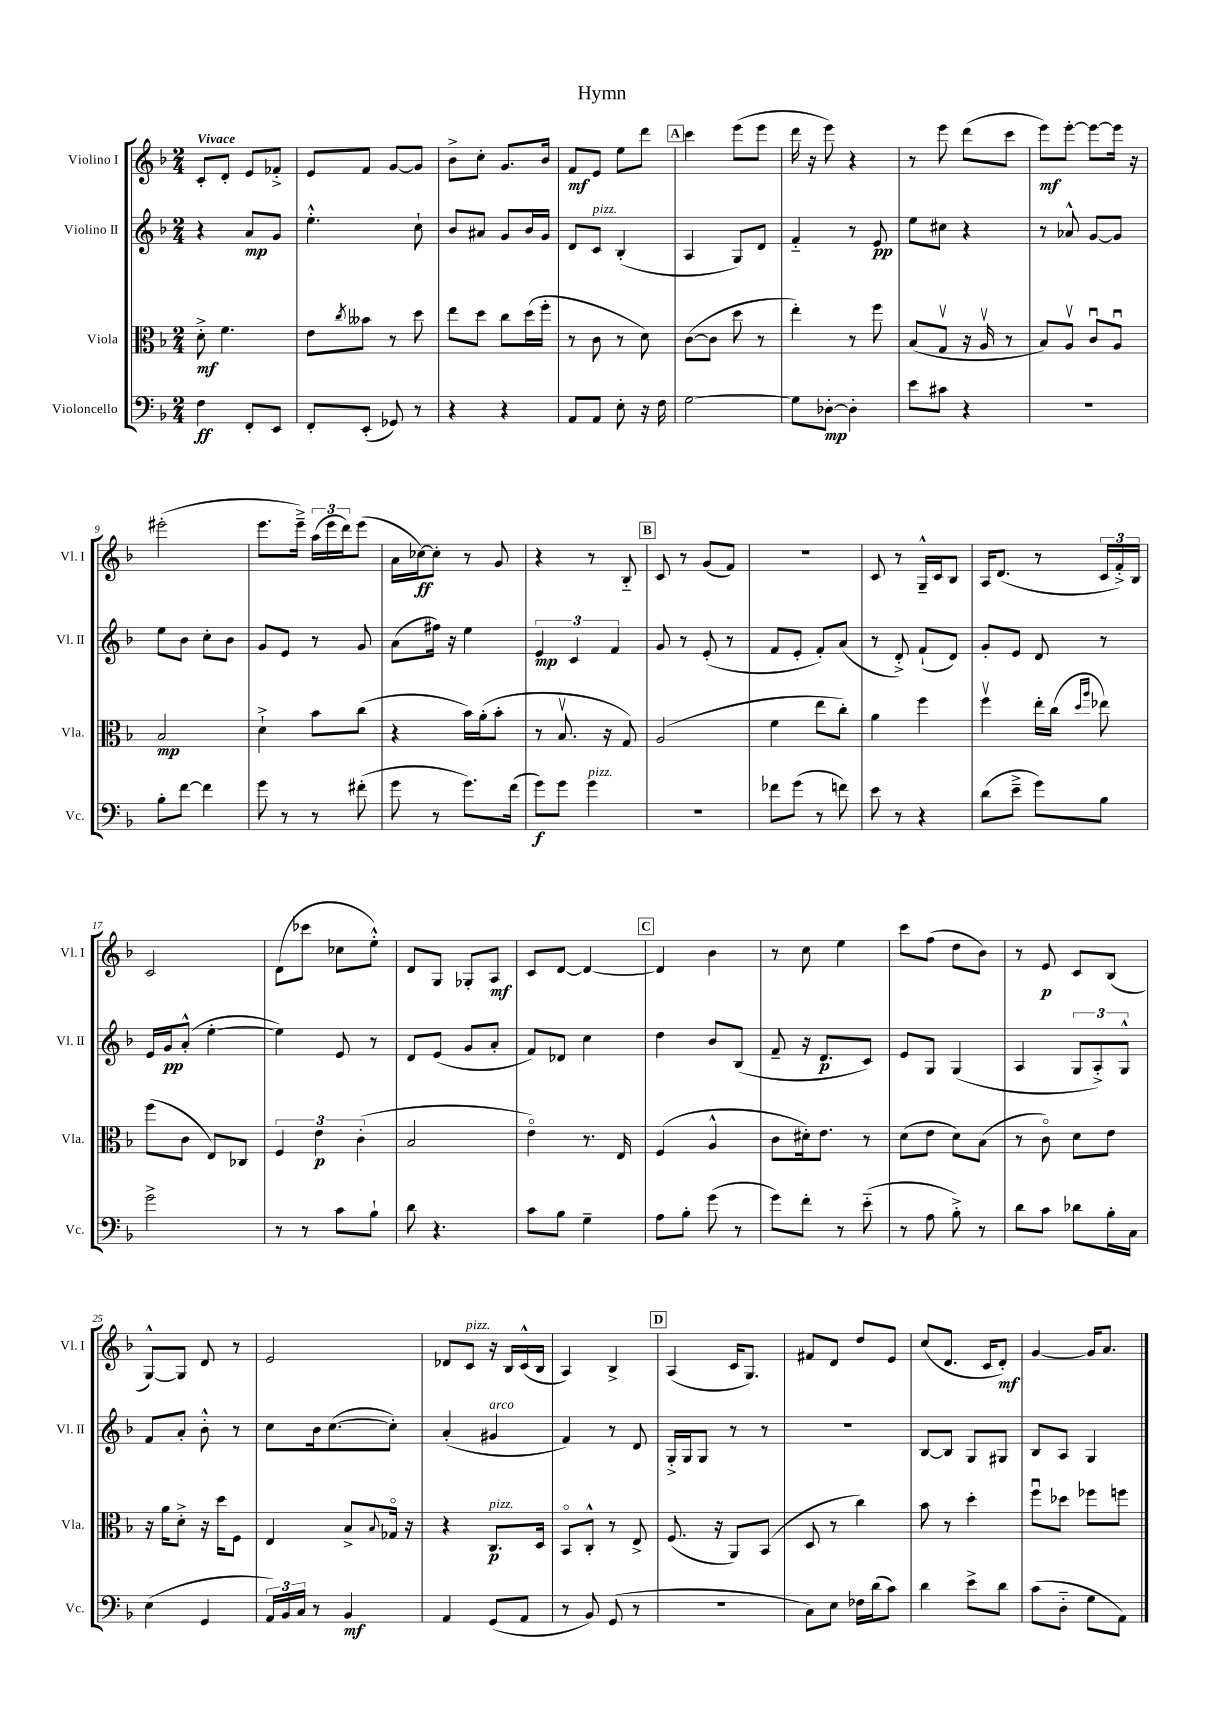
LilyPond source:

\header { title = "Hymn" }
<<
\new StaffGroup <<
\new Staff = "s0" \with { instrumentName = "Violino I" shortInstrumentName = "Vl. I" } {
    \clef treble \key f \major \numericTimeSignature \time 2/4 \tempo "Vivace"
    c'8-. d'8-. e'8 fes'8-.-> |
    e'8 f'8 g'8~ g'8 |
    bes'8-> c''8-. g'8. bes'16 |
    f'8\mf e'8 e''8 d'''8 |
    \mark \markup { \box "A" } c'''4 e'''8( e'''8 |
    d'''16 r16 e'''8) r4 |
    r8 e'''8 d'''8( c'''8 |
    e'''8\mf) e'''8~-. e'''8~ e'''16 r16 |
    eis'''2-.( |
    e'''8. e'''16--->) \tuplet 3/2 { a''16( e'''16 d'''16) } e'''8( |
    a'16 ces''16~\ff) ces''8-. r8 g'8 |
    r4 r8 bes8-_ |
    \mark \markup { \box "B" } c'8 r8 g'8( f'8) |
    R2 |
    c'8 r8 g16---^ c'16 bes8 |
    a16 d'8.( r8 \tuplet 3/2 { c'16 f'16-.->) bes16 } |
    c'2 |
    d'8( ces'''8 ces''8 e''8-.-^) |
    d'8 g8 ges8-. a8\mf |
    c'8 d'8~ d'4~ |
    \mark \markup { \box "C" } d'4 bes'4 |
    r8 c''8 e''4 |
    c'''8 f''8( d''8 bes'8) |
    r8 e'8\p c'8 bes8( |
    g8~-^) g8 d'8 r8 |
    e'2 |
    des'8 c'8^\markup { \italic "pizz." } r16 bes16 c'16-^( bes16 |
    a4) bes4-> |
    \mark \markup { \box "D" } a4( c'16 g8.) |
    fis'8 d'8 d''8 e'8 |
    c''8( d'8. c'16 d'8-.\mf) |
    g'4~ g'16 a'8. \bar "|." |
}
\new Staff = "s1" \with { instrumentName = "Violino II" shortInstrumentName = "Vl. II" } {
    \clef treble \key f \major \numericTimeSignature \time 2/4
    r4 a'8\mp g'8 |
    e''4.-.-^ c''8-! |
    bes'8 ais'8 g'8 bes'16 g'16 |
    d'8 c'8^\markup { \italic "pizz." } bes4-.( |
    \mark \markup { \box "A" } a4 g8) d'8 |
    f'4-_ r8 e'8\pp |
    e''8 cis''8 r4 |
    r8 aes'8-^ g'8~ g'8 |
    e''8 bes'8 c''8-. bes'8 |
    g'8 e'8 r8 g'8 |
    a'8( fis''16) r16 e''4 |
    \tuplet 3/2 { e'4\mp c'4 f'4 } |
    \mark \markup { \box "B" } g'8 r8 e'8-.( r8 |
    f'8 e'8-. f'8-.) a'8( |
    r8 d'8-.->) f'8-!( d'8) |
    g'8-. e'8 d'8 r8 |
    e'16 g'16\pp a'8-.-^( e''4~-. |
    e''4) e'8 r8 |
    d'8 e'8( g'8 a'8-. |
    f'8) des'8 c''4 |
    \mark \markup { \box "C" } d''4 bes'8 bes8( |
    f'8-- r16 d'8.\p c'8) |
    e'8 g8 g4( |
    a4 \tuplet 3/2 { g8 a8-.->) g8-^ } |
    f'8 a'8-. bes'8-.-^ r8 |
    c''8 bes'16 c''8.~( c''8-.) |
    a'4-.( gis'4^\markup { \italic "arco" } |
    f'4) r8 d'8 |
    \mark \markup { \box "D" } g16-.-> g16 g8 r8 r8 |
    R2 |
    bes8~ bes8 g8 gis8 |
    bes8 a8 g4 \bar "|." |
}
\new Staff = "s2" \with { instrumentName = "Viola" shortInstrumentName = "Vla." } {
    \clef alto \key f \major \numericTimeSignature \time 2/4
    d'8-.->\mf f'4. |
    e'8 \acciaccatura { c''8 } beses'8 r8 d''8 |
    e''8 d''8 c''8 d''16( f''16-. |
    r8 c'8 r8 d'8) |
    \mark \markup { \box "A" } c'8~( c'8 d''8 r8 |
    e''4-.) r8 f''8 |
    bes8( g8\upbow r16 a16\upbow r8 |
    bes8) a8\upbow c'8\downbow a8\downbow |
    bes2\mp |
    d'4-!-> bes'8 c''8( |
    r4 bes'16) a'16-.( bes'8-. |
    r8 bes8.\upbow r16 g8) |
    \mark \markup { \box "B" } a2( |
    f'4 e''8 c''8-.) |
    a'4 f''4 |
    f''4\upbow e''16-. c''16( \grace { d''16 a''16 } ees''8) |
    f''8( c'8 e8) ces8 |
    \tuplet 3/2 { f4 e'4\p c'4-.( } |
    bes2 |
    e'4\flageolet) r8. e16 |
    \mark \markup { \box "C" } f4( a4-^ |
    c'8 dis'16-.) e'8. r8 |
    d'8( e'8 d'8) bes8( |
    r8 c'8\flageolet) d'8 e'8 |
    r16 a'16 d'8-.-> r16 d''16 f8 |
    e4 bes8-> \appoggiatura { bes8 } ges16\flageolet r16 |
    r4 c8.\p^\markup { \italic "pizz." } d16 |
    bes,8\flageolet c8-.-^ r8 e8-> |
    \mark \markup { \box "D" } f8.( r16 a,8) bes,8( |
    d8 r8 c''4) |
    bes'8 r8 d''4-. |
    f''8\downbow des''8 fes''8 f''8 \bar "|." |
}
\new Staff = "s3" \with { instrumentName = "Violoncello" shortInstrumentName = "Vc." } {
    \clef bass \key f \major \numericTimeSignature \time 2/4
    f4\ff f,8-. e,8 |
    f,8-. e,8-.( ges,8) r8 |
    r4 r4 |
    a,8 a,8 e8-. r16 f16 |
    \mark \markup { \box "A" } g2~ |
    g8 des8~-.\mp des4-. |
    e'8 cis'8 r4 |
    R2 |
    bes8-. f'8~ f'4 |
    g'8 r8 r8 fis'8-.( |
    g'8 r8 g'8.) f'16( |
    g'8\f) g'8 g'4^\markup { \italic "pizz." } |
    \mark \markup { \box "B" } r2 |
    fes'8 g'8( r8 f'8) |
    e'8 r8 r4 |
    d'8( e'8---> g'8) bes8 |
    g'2-> |
    r8 r8 c'8 bes8-! |
    d'8 r4. |
    c'8 bes8 g4-- |
    \mark \markup { \box "C" } a8 bes8-. g'8( r8 |
    g'8) f'8-. r8 e'8-_( |
    r8 a8 bes8-.->) r8 |
    d'8 c'8 des'8 bes16-. c16 |
    e4( g,4 |
    \tuplet 3/2 { a,16) bes,16 c16 } r8 bes,4\mf |
    a,4 g,8( a,8 |
    r8 bes,8) g,8( r8 |
    \mark \markup { \box "D" } r2 |
    c8) e8 fes16 d'16( c'8) |
    d'4 e'8-> d'8 |
    c'8( d8-_ g8 a,8) \bar "|." |
}
>>
>>
